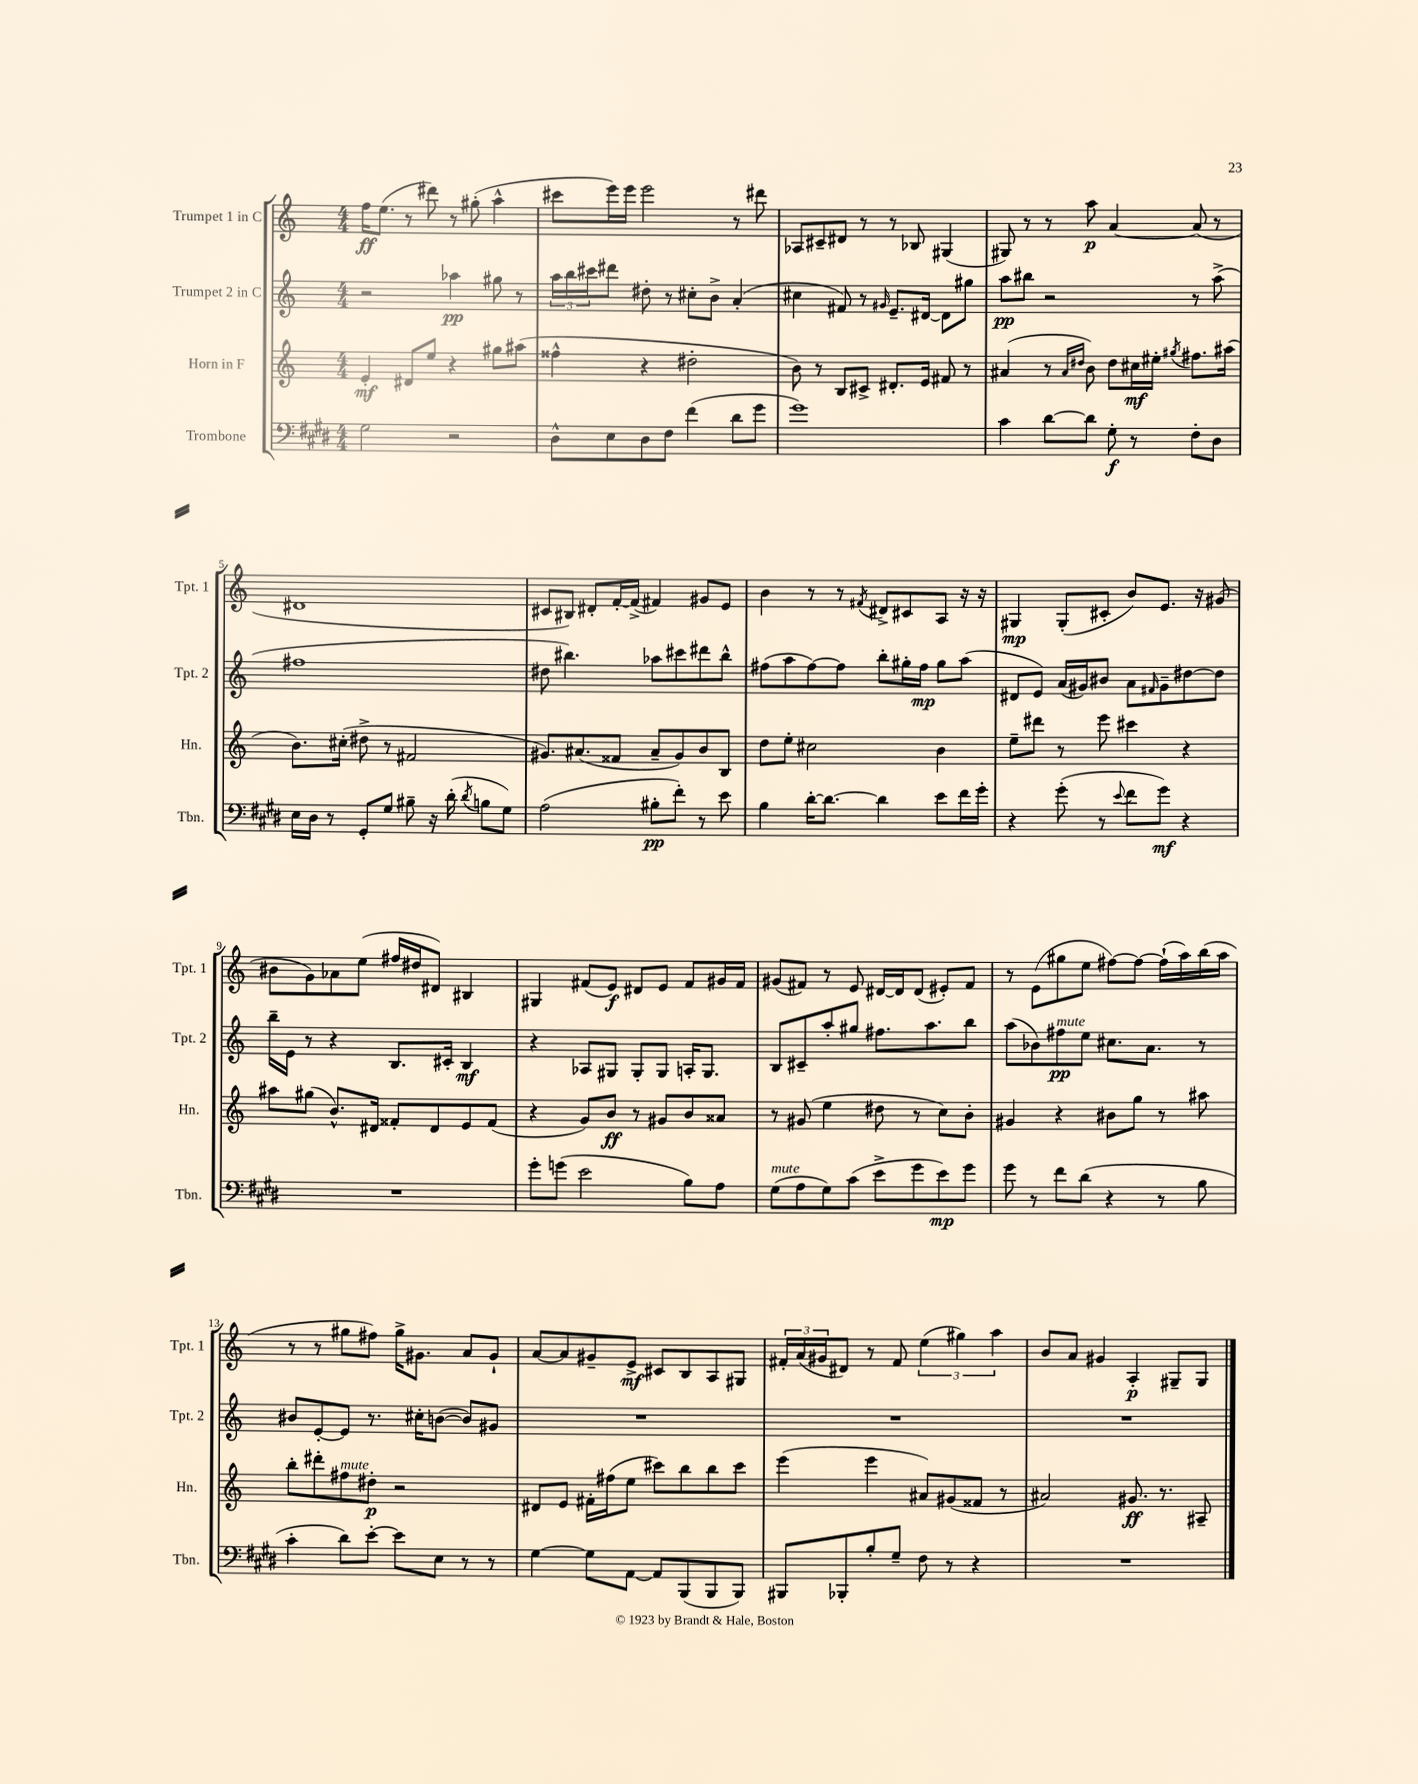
<<
\new StaffGroup <<
\new Staff = "s0" \with { instrumentName = "Trumpet 1 in C" shortInstrumentName = "Tpt. 1" } {
    \clef treble \key c \major \numericTimeSignature \time 4/4
    f''16\ff e''8.( r8 dis'''8) r8 gis''8-.( a''4-^ |
    cis'''8 e'''16) e'''16 e'''2 r8 dis'''8 |
    aes8 cis'8-- dis'8 r8 r8 bes8 gis4( |
    gis8) r8 r8 a''8\p a'4~ a'8( r8 |
    dis'1 |
    cis'8 bis8) dis'8-. f'16~-. f'16->( fis'4) gis'8 e'8 |
    b'4 r8 r8 \acciaccatura { fis'8 } dis'8-> cis'8 a8 r16 r16 |
    gis4\mp gis8-.( cis'8-. b'8) e'8. r16 gis'8( |
    bis'8 g'8) aes'8 e''8( fis''16 dis''16 dis'8) bis4 |
    gis4 fis'8( e'8\f) dis'8 e'8 fis'8 gis'16 fis'16 |
    gis'8( fis'8) r8 e'8 dis'16~ dis'16 dis'8( eis'8-.) fis'8 |
    r8 e'8( gis''8 e''8 fis''8~) fis''8~ fis''16-!( a''16) b''16( a''16 |
    r8 r8 gis''8 fis''8) gis''16-> gis'8. a'8 gis'8-! |
    a'8~ a'8 gis'8-- e'8->\mf cis'8 b8 a8 gis8 |
    \tuplet 3/2 { fis'16-. a'16( gis'16 } dis'8) r8 fis'8 \tuplet 3/2 { e''4( gis''4) a''4 } |
    b'8 a'8 gis'4 a4-.\p gis8-- gis8 \bar "|." |
}
\new Staff = "s1" \with { instrumentName = "Trumpet 2 in C" shortInstrumentName = "Tpt. 2" } {
    \clef treble \key c \major \numericTimeSignature \time 4/4
    r2 aes''4\pp gis''8 r8 |
    \tuplet 3/2 { a''16 b''16 cis'''16 } dis'''8 dis''8-. r8 cis''8-. b'8-> a'4-.( |
    cis''4 fis'8) r8 \grace { gis'16 } e'8.-- dis'16~ dis'8 gis''8 |
    a''8\pp bis''8 r2 r8 a''8->( |
    fis''1 |
    dis''8 bis''4.) aes''8 cis'''8 dis'''8 bis''8-^ |
    fis''8( a''8 fis''8~) fis''8 b''8-. gis''16-. fis''16\mp gis''8 a''8( |
    dis'8 e'8) a'16( gis'16) bis'8 a'8 \grace { fis'16 } gis'8-- dis''8~ dis''8 |
    b''16-- e'16 r8 r4 b8. cis'16-. b4\mf |
    r4 aes8 gis8 gis8-. gis8 a16-. gis8. |
    b8 cis'8-- a''8-. gis''8 fis''8. a''8. b''8 |
    a''8( bes'8) fis''8\pp^\markup { \italic "mute" } e''8 cis''8. a'8. r8 |
    bis'8 e'8~-. e'8 r8. cis''16-. b'8~( b'8) gis'8 |
    R1 |
    R1 |
    R1 \bar "|." |
}
\new Staff = "s2" \with { instrumentName = "Horn in F" shortInstrumentName = "Hn." } {
    \clef treble \key c \major \numericTimeSignature \time 4/4
    e'4-.\mf dis'8 e''8 r4 gis''8 ais''8( |
    fisis''4-^ r4 dis''2-. |
    b'8) r8 b8 cis'8-> dis'8.-. e'16 fis'8 r8 |
    ais'4( r8 \grace { ais'16 dis''16 } b'8) dis''8 cis''16\mf eis''16-. \acciaccatura { gis''8 } fis''8. ais''16( |
    b'8.) cis''16-.( dis''8-> r8 fis'2 |
    gis'8.) ais'8.( fisis'8 ais'8-- gis'8) b'8 b8 |
    d''8 e''8-. cis''2 b'4 |
    e''8-- dis'''8 r8 e'''8 cis'''4 r4 |
    ais''8 gis''8( b'8.-^) dis'16 fisis'8-. dis'8 e'8 fisis'8( |
    r4 g'8) b'8\ff r8 gis'8 b'8 aisis'8 |
    r8 gis'8( e''4 dis''8 r8 c''8) b'8-. |
    gis'4 r4 bis'8 g''8 r8 ais''8 |
    b''8-. dis'''8-. fis''8^\markup { \italic "mute" } dis''8-.\p r2 |
    dis'8 e'8 fis'16-. fis''16( e''8 cis'''8) b''8 b''8 cis'''8 |
    e'''4( e'''4 ais'8) gis'8( fisis'8 r8 |
    ais'2) gis'8.\ff r8. ais8-- \bar "|." |
}
\new Staff = "s3" \with { instrumentName = "Trombone" shortInstrumentName = "Tbn." } {
    \clef bass \key e \major \numericTimeSignature \time 4/4
    gis2 r2 |
    dis8-^ e8 dis8 fis8 fis'4( dis'8 gis'8 |
    gis'1) |
    cis'4 dis'8~ dis'8 gis8-.\f r8 fis8-. dis8 |
    e16 dis16 r8 gis,8-. gis8 bis8-- r16 dis'16-.( \acciaccatura { dis'8 } b8 gis8) |
    a2( bis8-.\pp fis'8-.) r8 e'8 |
    b4 dis'16~-. dis'8.~ dis'4 e'8 fis'16 gis'16-. |
    r4 gis'8-.( r8 \appoggiatura { e'8 } fis'8 gis'8\mf) r4 |
    R1 |
    gis'8-. g'8( e'2 b8) a8 |
    gis8^\markup { \italic "mute" }( a8 gis8) cis'8( e'8-> gis'8 e'8\mp) gis'8 |
    gis'8 r8 fis'8 dis'8( r4 r8 b8 |
    cis'4-. dis'8) e'8~-. e'8 e8 r8 r8 |
    gis4~ gis8 a,8~ a,8 b,,8( b,,8 b,,8) |
    bis,,8 bes,,8-. b8-. gis8-- fis8 r8 r4 |
    R1 \bar "|." |
}
>>
>>
